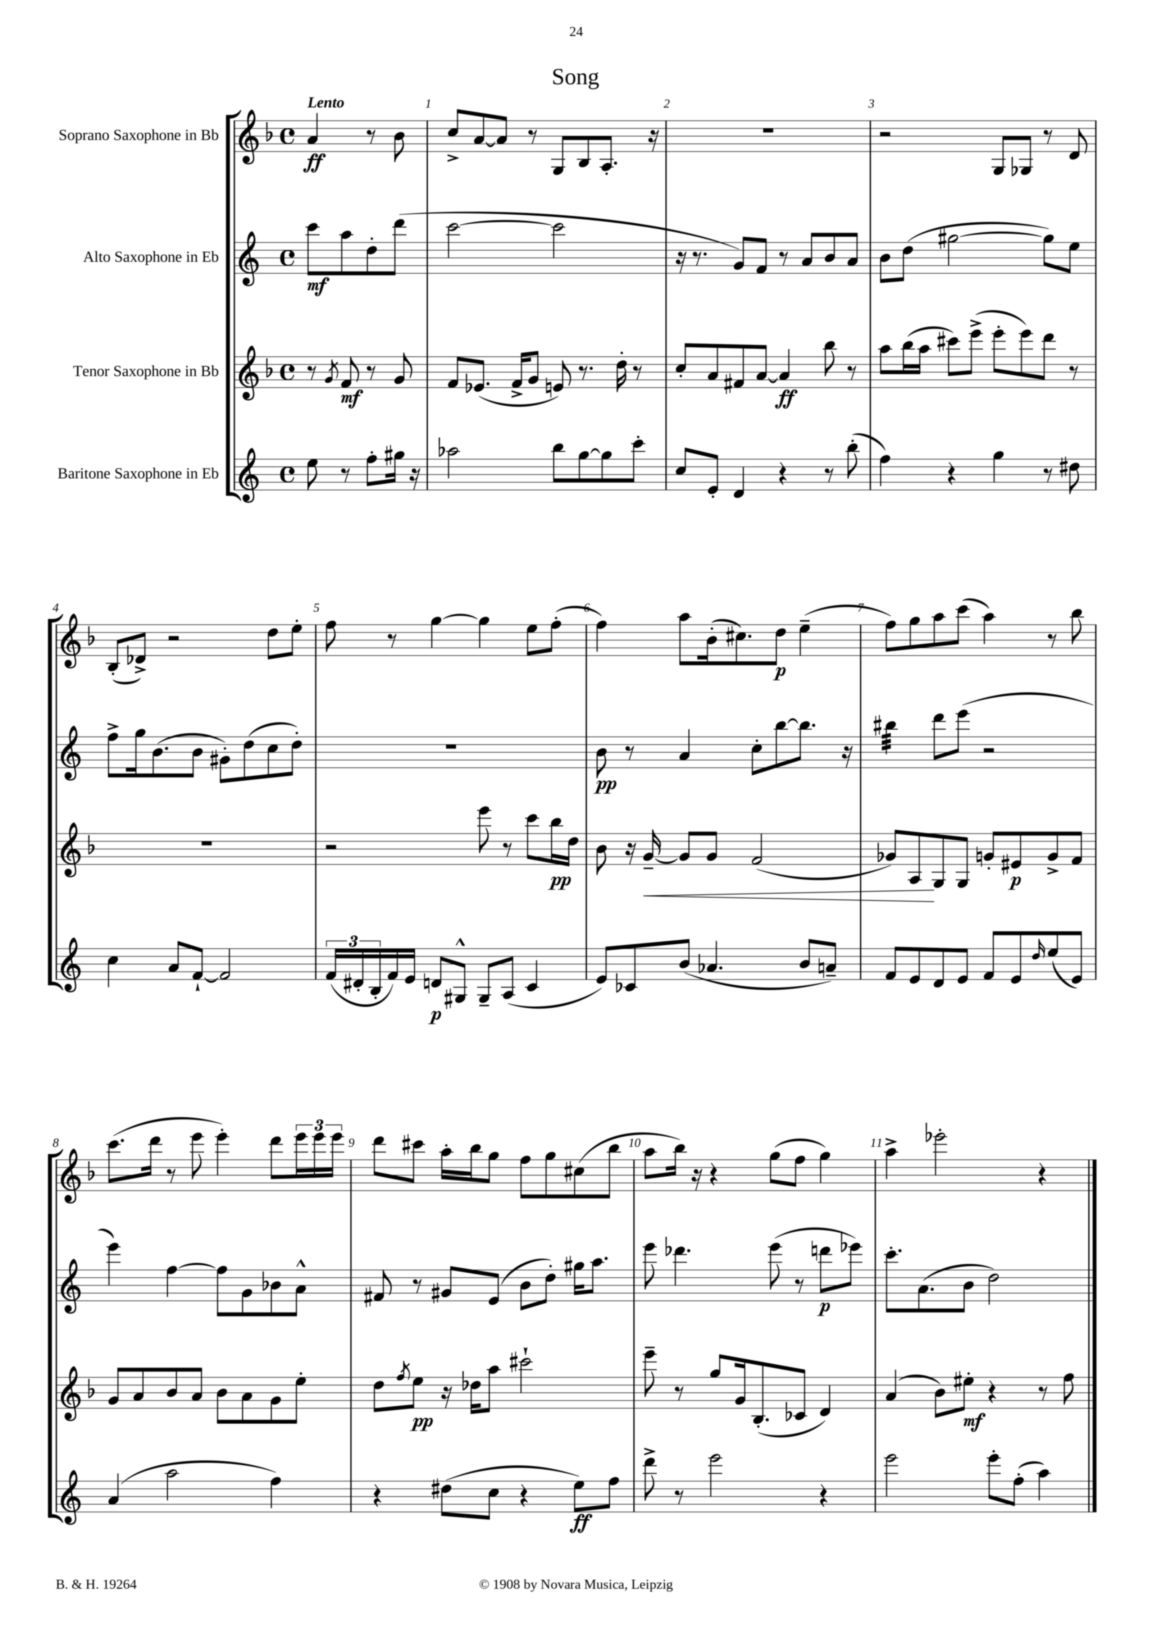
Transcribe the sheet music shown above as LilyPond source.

\header { title = "Song" }
<<
\new StaffGroup <<
\new Staff = "s0" \with { instrumentName = "Soprano Saxophone in Bb" } {
    \clef treble \key f \major \defaultTimeSignature \time 4/4 \partial 2 \tempo "Lento"
    a'4\ff r8 bes'8 |
    c''8-> a'8~ a'8 r8 g8 bes8 a8.-. r16 |
    R1 |
    r2 g8 ges8 r8 d'8 |
    bes8-.( des'8->) r2 d''8 e''8-. |
    f''8 r8 g''4~ g''4 e''8 f''8-.( |
    f''4) a''8 bes'16-.( cis''8.) d''8\p e''4--( |
    f''8) g''8 a''8 c'''8( a''4) r8 bes''8 |
    c'''8.( d'''16 r8 e'''8 e'''4-.) d'''8 \tuplet 3/2 { e'''16 e'''16 e'''16 } |
    d'''8 cis'''8 a''16-. bes''16 g''8 f''8 g''8 cis''8( bes''8 |
    a''8 bes''16) r16 r4 g''8( f''8 g''4) |
    a''4-> ees'''2-. r4 \bar "|." |
}
\new Staff = "s1" \with { instrumentName = "Alto Saxophone in Eb" } {
    \clef treble \key c \major \defaultTimeSignature \time 4/4 \partial 2
    c'''8\mf a''8 d''8-. d'''8( |
    c'''2~ c'''2 |
    r16 r8. g'8) f'8 r8 a'8 b'8 a'8 |
    b'8 d''8( gis''2~ gis''8) e''8 |
    f''8-> g''16 b'8.( b'8 gis'8-.) d''8( c''8 d''8-.) |
    R1 |
    b'8\pp r8 a'4 c''8-. b''8~ b''8. r16 |
    bis''4:32 d'''8 e'''8( r2 |
    e'''4) f''4~ f''8 g'8 bes'8 a'8-^ |
    fis'8 r8 gis'8 e'8( b'8 d''8-.) gis''16 a''8. |
    e'''8 des'''4. e'''8( r8 d'''8\p ees'''8) |
    c'''8.-. a'8.( b'8 d''2) \bar "|." |
}
\new Staff = "s2" \with { instrumentName = "Tenor Saxophone in Bb" } {
    \clef treble \key f \major \defaultTimeSignature \time 4/4 \partial 2
    r8 \acciaccatura { g'8 } f'8\mf r8 g'8 |
    f'8 ees'8.( f'16-> g'8 e'8) r8. d''16-. r8 |
    c''8-. a'8 fis'8 a'8~ a'4\ff bes''8 r8 |
    a''8 bes''16( a''16 cis'''8) e'''8->( e'''8-. e'''8) d'''8 r8 |
    R1 |
    r2 e'''8 r8 c'''8 bes''16\pp d''16 |
    bes'8 r16 g'16~--\< g'8 g'8 f'2( |
    ges'8) a8\! g8 g8 g'8-. eis'8\p g'8-> f'8 |
    g'8 a'8 bes'8 a'8 bes'8 a'8 g'8 e''8-. |
    d''8 \acciaccatura { f''8 } e''8\pp r16 des''16 a''8 cis'''2-! |
    e'''8-- r8 g''8 g'16 bes8.-.( ces'8 d'4) |
    a'4( bes'8) eis''8-.\mf r4 r8 f''8 \bar "|." |
}
\new Staff = "s3" \with { instrumentName = "Baritone Saxophone in Eb" } {
    \clef treble \key c \major \defaultTimeSignature \time 4/4 \partial 2
    e''8 r8 f''8-. gis''16 r16 |
    aes''2 b''8 g''8~ g''8 c'''8-. |
    c''8 e'8-. d'4 r4 r8 b''8-.( |
    f''4) r4 g''4 r8 dis''8 |
    c''4 a'8 f'8~-! f'2 |
    \tuplet 3/2 { f'16( dis'16-. b16-. } f'16) e'16 d'8\p gis8-^ gis8-- a8( c'4 |
    e'8) ces'8 b'8( aes'4. b'8 a'8--) |
    f'8 e'8 d'8 e'8 f'8 e'8 \grace { d''16 } e''8( e'8) |
    a'4( a''2 f''4) |
    r4 dis''8( c''8 r4 e''8\ff) f''8 |
    d'''8-> r8 e'''2 r4 |
    e'''2 e'''8-. f''8-.( a''4) \bar "|." |
}
>>
>>
\layout { \context { \Score \override BarNumber.break-visibility = ##(#f #t #t) barNumberVisibility = #all-bar-numbers-visible } }
